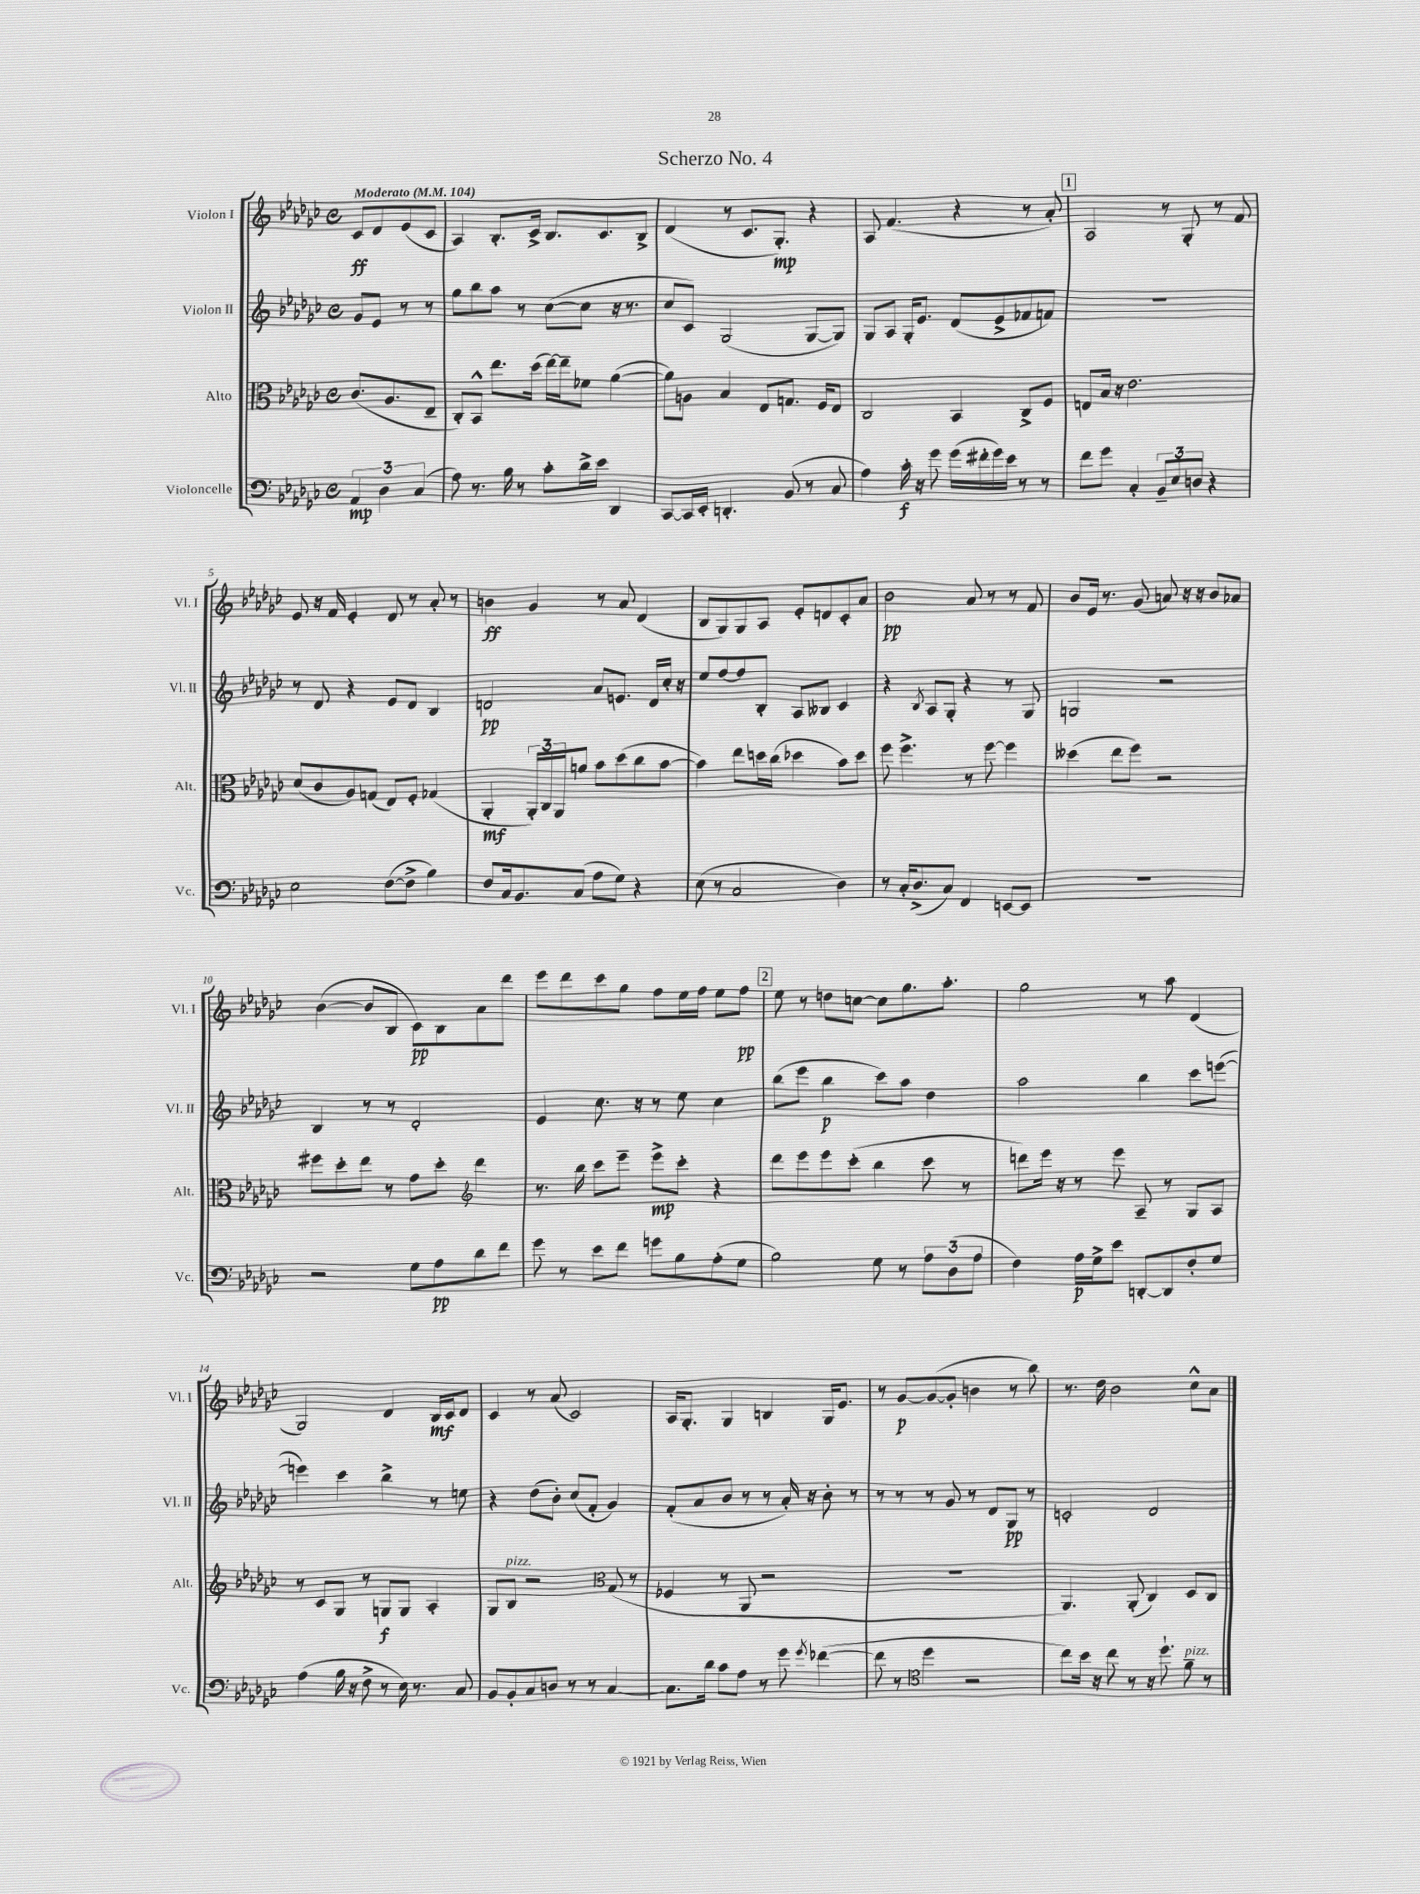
\header { title = "Scherzo No. 4" }
<<
\new StaffGroup <<
\new Staff = "s0" \with { instrumentName = "Violon I" shortInstrumentName = "Vl. I" } {
    \clef treble \key ges \major \defaultTimeSignature \time 4/4 \partial 2 \tempo "Moderato" 4 = 104
    ces'8\ff des'8 ees'8( ces'8 |
    aes4) bes8.-. ces'16-> bes8. ces'8. bes8-> |
    des'4( r8 ces'8. ges8.-.\mp) r4 |
    aes8 f'4.( r4 r8 aes'8-.) |
    \mark \markup { \box "1" } aes2 r8 ges8-. r8 f'8 |
    ees'8 r16 f'16 ees'4-. des'8 r8 aes'8-. r8 |
    b'4\ff ges'4 r8 aes'8 des'4( |
    bes8 ges8) ges8 aes8 ees'8-. d'8 ces'8-. aes'8 |
    bes'2\pp aes'8 r8 r8 f'8 |
    bes'8 ees'16 r8. ges'8( a'8) r16 r16 bes'8 aes'8 |
    bes'4~( bes'8 bes8 ces'8\pp) bes8 aes'8 des'''8 |
    ees'''8 des'''8 ces'''8 ges''8 f''8 ees''16 f''16 ees''8 f''8\pp |
    \mark \markup { \box "2" } ees''8 r8 d''8 c''8~ c''8 ges''8. aes''8.-. |
    ges''2 r8 aes''8 des'4( |
    ges2) des'4 bes16\mf ces'16 des'8 |
    ces'4 r8 aes'8( ces'2) |
    aes16 ges8.-. ges4 b4 ges16 ees'8. |
    r8 ges'8~\p ges'8~( ges'8-. b'4 r8 bes''8) |
    r8. des''16 bes'2 ces''8-^ aes'8 \bar "|." |
}
\new Staff = "s1" \with { instrumentName = "Violon II" shortInstrumentName = "Vl. II" } {
    \clef treble \key ges \major \defaultTimeSignature \time 4/4 \partial 2
    ges'8 ees'8 r8 r8 |
    ges''8 bes''8 aes''8 r8 ces''8~( ces''8 r16 r8. |
    ces''8 ces'8) ges2( ges8~ ges8) |
    ges8 aes8 ges16-. ees'8. des'8( ees'8-> fes'8 f'8) |
    \mark \markup { \box "1" } r1 |
    r8 des'8 r4 ees'8 des'8 bes4 |
    d'2\pp aes'8 e'8. d'16 ces''16-. r16 |
    ees''8 f''8~ f''8 bes8-. aes8 beses8 ces'4 |
    r4 \acciaccatura { bes8 } aes8 ges8-. r4 r8 ges8 |
    g2 r2 |
    bes4 r8 r8 des'2-. |
    ees'4 ces''8. r16 r8 ees''8 ces''4 |
    \mark \markup { \box "2" } bes''8( ees'''8 bes''4\p ces'''8) aes''8 des''4 |
    aes''2 bes''4 ces'''8 e'''8~( |
    e'''4) ces'''4 bes''4-> r8 e''8 |
    r4 des''8( bes'8-.) ces''8( f'8-. ges'4) |
    f'8-.( aes'8 bes'8 r8 r8 aes'16-.) r16 bes'8-. r8 |
    r8 r8 r8 ges'8 r8 des'8 ges8\pp r8 |
    c'2-. des'2 \bar "|." |
}
\new Staff = "s2" \with { instrumentName = "Alto" shortInstrumentName = "Alt." } {
    \clef alto \key ges \major \defaultTimeSignature \time 4/4 \partial 2
    ces'8.( aes8. ees8-- |
    ces8-.) bes,8-^ ees''8. des''16( ees''16~) ees''16-- fes'8 aes'4~( |
    aes'8) a8 bes4 ees8 g8. f16 ees8 |
    ces2 bes,4 ces8-> f8 |
    \mark \markup { \box "1" } e8 bes16 r16 ees'2. |
    des'8( ces'8 aes8) g8( ees8) f8-. ges4( |
    aes,4-.\mf \tuplet 3/2 { aes,16-.) ces16 aes,16 } a'8 bes'8 des''8( ces''8 bes'8~ |
    bes'4) ees''8 d''16 ces''16( des''4 bes'8) des''8 |
    f''8 f''4.-> r8 f''8~ f''4 |
    deses''4( ees''8 f''8) r2 |
    fis''8 des''8-. ees''8 r8 ges'8 des''8-. \clef treble des'''4 |
    r8. bes''16 ces'''8 ees'''8-- ees'''8->\mp ces'''8-. r4 |
    \mark \markup { \box "2" } des'''8 ees'''8 ees'''8 ces'''8-.( bes''4 ces'''8 r8 |
    d'''8) ees'''16 r16 r8 ees'''8 aes8-- r8 ges8 aes8 |
    r8 ces'8 ges8 r8 g8\f g8 aes4-. |
    ges8 bes8^\markup { \italic "pizz." } r2 \clef alto ges8( r8 |
    fes4 r8 aes,8 r2 |
    R1 |
    aes,4.) aes,8-.( ces4) des8 ces8 \bar "|." |
}
\new Staff = "s3" \with { instrumentName = "Violoncelle" shortInstrumentName = "Vc." } {
    \clef bass \key ges \major \defaultTimeSignature \time 4/4 \partial 2
    \tuplet 3/2 { aes,4\mp des4 ces4( } |
    aes8) r8. bes16 r8 ces'8-. des'16-> ees'16 des,4 |
    ces,8~ ces,16 ees,16-. d,4.-. bes,8( r8 ces8 |
    aes4) ces'16-.\f r16 ges'8 ges'16( fis'16-. ges'16) ees'16 r8 r8 |
    \mark \markup { \box "1" } f'8 ges'8 ces4-. \tuplet 3/2 { bes,8-- ees8 d8 } r4 |
    ees2 f8~( f8-> bes4) |
    f8 ces16 bes,8. ces8( aes8 ges8) r4 |
    ees8( r8 ces2 des4) |
    r8 ces16-. des8.->( ces8) f,4 e,8~ e,8 |
    R1 |
    r2 ges8 aes8\pp des'8 f'8 |
    ges'8 r8 ees'8 f'8 g'8 bes8 aes8-.( ges8 |
    \mark \markup { \box "2" } bes2) ges8 r8 \tuplet 3/2 { aes8 des8( aes8 } |
    f4) aes16\p ges16-> ees'8 d,8~-. d,8 f8-. ges8 |
    aes4( bes16 r16 f8-> r8 ees16) r8. ces8 |
    bes,8 bes,8-. ces8 d8 r8 r8 ces4~ |
    ces8. des'16 ces'8 aes8 r8 ges'8 \acciaccatura { ges'8 } fes'4~( |
    fes'8 r8 \clef tenor des''4 r2 |
    ces''8) bes'16 r16 ces''8 r8 r16 des''8.-! f'8--^\markup { \italic "pizz." } r8 \bar "|." |
}
>>
>>
